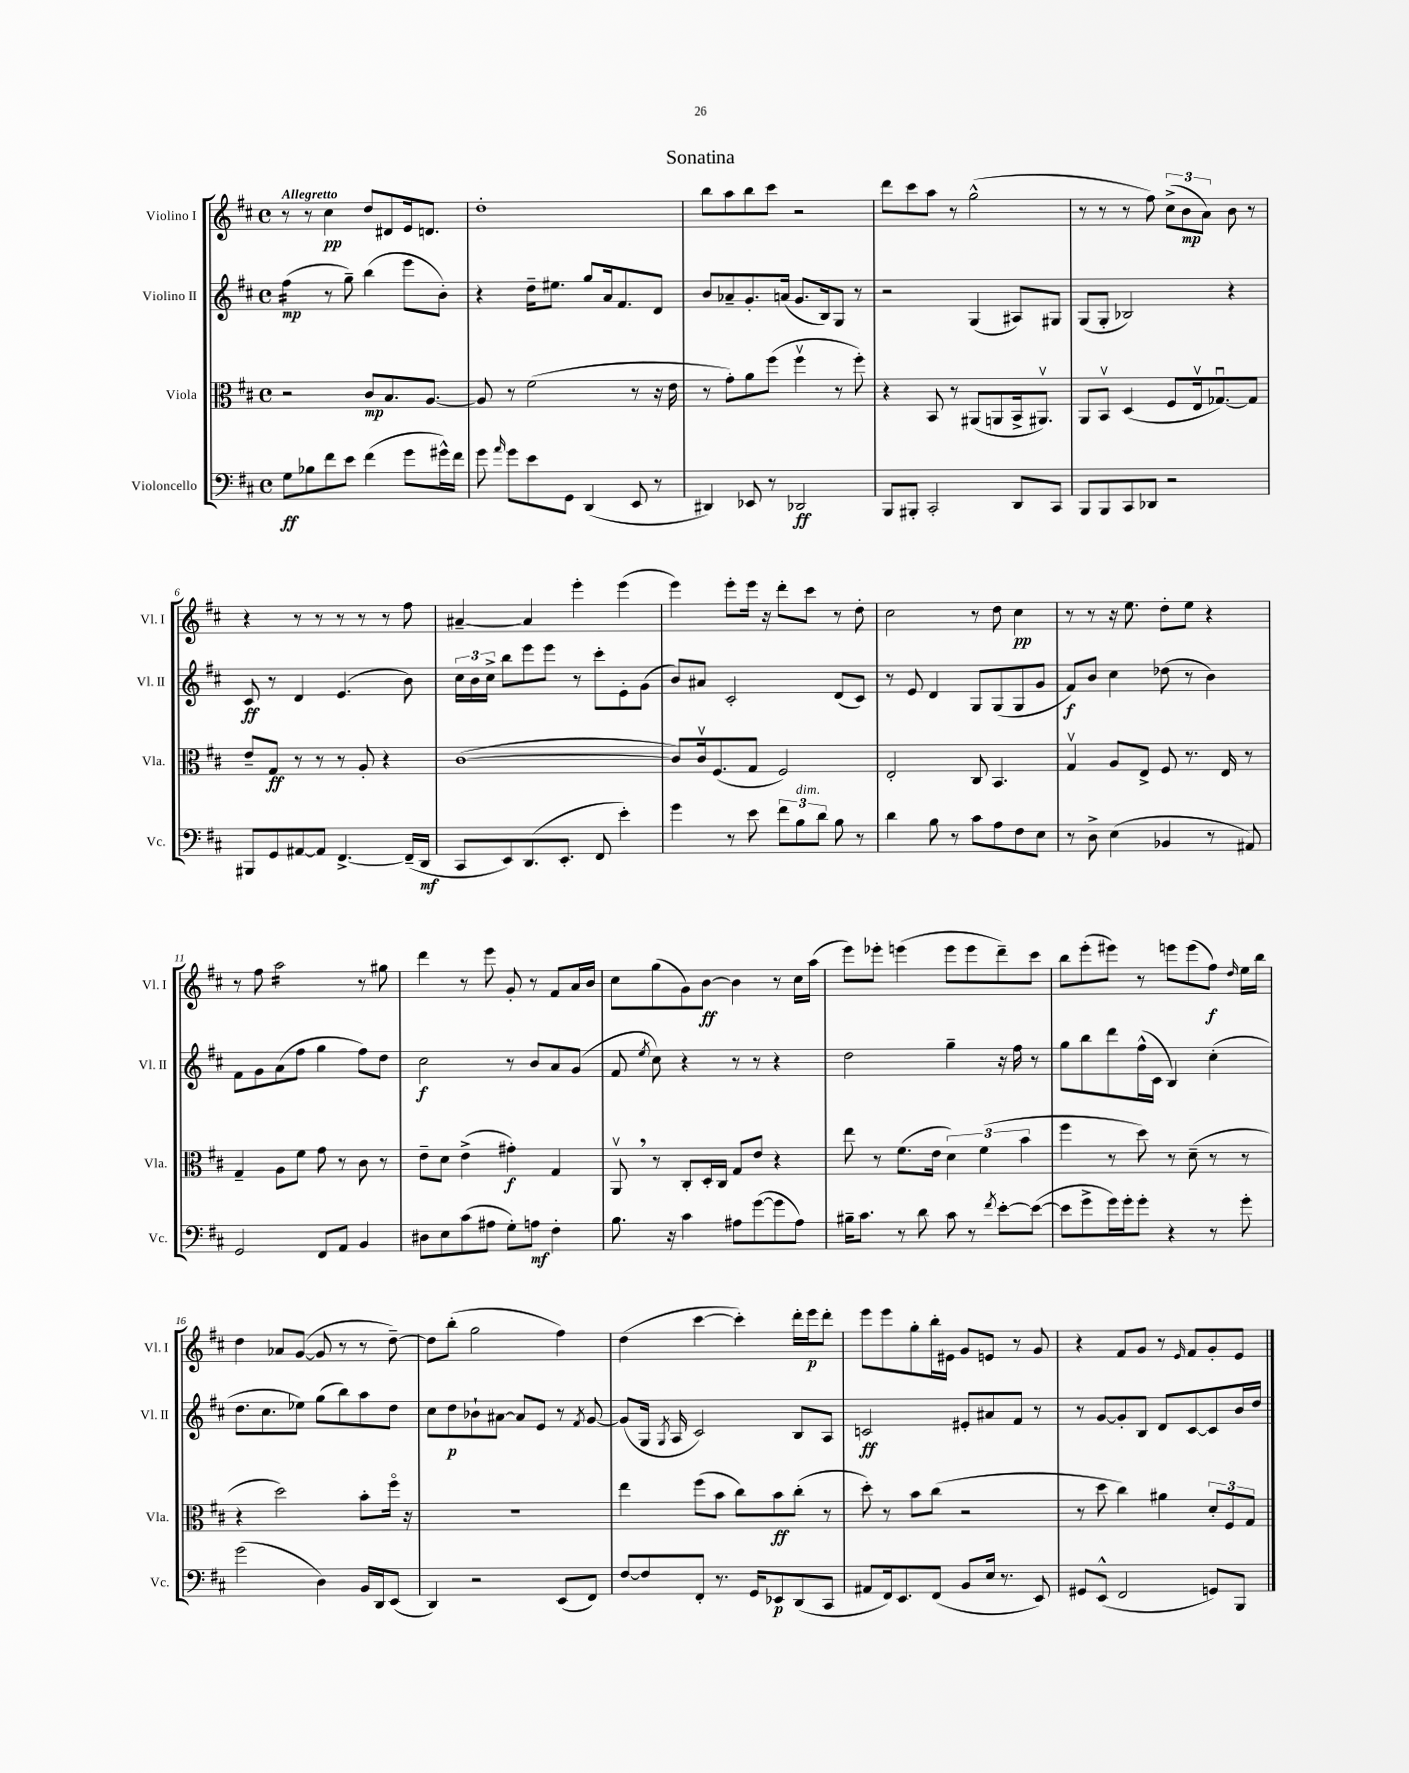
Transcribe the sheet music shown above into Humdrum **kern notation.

**kern	**kern	**kern	**kern
*staff4	*staff3	*staff2	*staff1
*clefF4	*clefC3	*clefG2	*clefG2
*k[f#c#]	*k[f#c#]	*k[f#c#]	*k[f#c#]
*M4/4	*M4/4	*M4/4	*M4/4
*met(c)	*met(c)	*met(c)	*met(c)
8G	2r	(4ff#	8r
8B-	.	.	8r
8f#	.	8r	4cc#
8e	.	8gg~)	.
(4f#	8c#	(4bb	8dd
.	8.B	.	8d#
8g	.	8eee	16e
.	[8.A	.	8.d
16g#^^)	.	8b')	.
16f#	.	.	.
=	=	=	=
8g	8A]	4r	1dd'
16qqa	.	.	.
8g	8r	.	.
8e	(2f#	16dd~	.
.	.	8.ee#	.
8GG	.	.	.
(4DD	.	8gg	.
.	.	16a	.
.	.	8.f#	.
8EE	8r	.	.
8r	16r	8d	.
.	16e	.	.
=	=	=	=
4DD#)	8r	8b	8bb
.	8g')	8a-~	8aa
8EE-	8a	8.g'	8bb
8r	(8ff#	.	8ccc#
.	.	(16a	.
2DD-	4ff#v	8.g	2r
.	.	16B)	.
.	8r	8G	.
.	8ff#')	8r	.
=	=	=	=
8BBB	4r	2r	8ddd
8BBB#'	.	.	8ccc#
2CC#'	8BB	.	8aa
.	8r	.	8r
.	(8AA#	(4G	(2gg^^
.	8AA	.	.
8DD	16BB^	8A#)	.
.	8.AA#v)	.	.
8CC#	.	8G#	.
=	=	=	=
8BBB	8AA	(8G	8r
8BBB	8BBv	8G'	8r
8CC#	(4D	2B-)	8r
8DD-	.	.	8ff#)
2r	8F#	.	(12cc#^
.	.	.	12b
.	16Ev	.	.
.	.	.	12a)
.	[8.G-u)	.	.
.	.	4r	8b
.	8G-]	.	8r
=	=	=	=
8BBB#	8e~	8c#	4r
8GG	8G	8r	.
[8AA#	8r	4d	8r
8AA#]	8r	.	8r
[4.FF#^	8r	(4.e	8r
.	8A'	.	8r
.	4r	.	8r
(16FF#~]	.	8b)	8ff#
16DD	.	.	.
=	=	=	=
8CC#	([1c#	24cc#	[4a#~
.	.	24b	.
.	.	24cc#^	.
8EE)	.	8bb	.
(8.DD	.	8eee	4a#]
.	.	8eee	.
8.EE'	.	.	.
.	.	8r	4eee'
8FF#	.	8ccc#'	.
4e')	.	8e'	(4eee
.	.	(8g	.
=	=	=	=
4g	8c#])	8b)	4eee)
.	16c#v	8a#	.
.	(8.F#	.	.
8r	.	2c#'	8eee'
8e	8G	.	16eee
.	.	.	16r
12f#	2F#)	.	8ddd'
12B	.	.	.
.	.	.	8ccc#
12d	.	.	.
8B	.	(8d	8r
8r	.	8c#)	8dd'
=	=	=	=
4d	2E'	8r	2cc#
.	.	8e	.
8B	.	4d	.
8r	.	.	.
8c#	8C#	8G	8r
8A	4.BB	(8G	8dd
8F#	.	8G	4cc#
8E	.	8g	.
=	=	=	=
8r	4Gv	8f#)	8r
8D^	.	8b	8r
(4E	8A	4cc#	16r
.	.	.	8.ee
.	8E^	.	.
4BB-	8F#	(8dd-	8dd'
.	8.r	8r	8ee
8r	.	4b)	4r
.	16E	.	.
8AA#)	8r	.	.
=	=	=	=
2GG	4G~	8f#	8r
.	.	8g	8ff#
.	8A	(8a	2aa
.	8f#	8ff#	.
8FF#	8g	4gg	.
8AA	8r	.	.
4BB	8c#	8ff#)	8r
.	8r	8dd	8gg#
=	=	=	=
8D#	8e~	2cc#	4ddd
8E	8d	.	.
(8c#	(4e^	.	8r
8A#	.	.	8eee
8G')	4g#')	8r	8g'
8A	.	8b	8r
4F#'	4G	8a	8f#
.	.	(8g	16a
.	.	.	16b
=	=	=	=
8.B	8AAv	8f#	8cc#
.	.	8qee	.
.	8r	8cc#)	(8gg
16r	.	.	.
4c#	8C#'	4r	8g)
.	16D'	.	[8b
.	16C#	.	.
8A#	8G	8r	4b]
([8g	8e	8r	.
8g]	4r	4r	8r
8A#)	.	.	16cc#
.	.	.	(16aa
=	=	=	=
16B#~	8ee	2dd	8eee)
8.c#	.	.	.
.	8r	.	8eee-'
8r	(8.f#	.	(4eee
8d	.	.	.
.	16e	.	.
8c#	6d)	4gg~	8eee
8r	.	.	8eee
.	(6f#	.	.
8qf#	.	.	.
[8e'	.	16r	8ddd~)
.	.	16ff#	.
.	6b	.	.
(8e_	.	8r	8ccc#
=	=	=	=
8e]	4ff#	8gg	8bb
8g^	.	8bb	(8eee'
16g)	8r	8ddd	8eee#)
16g'	.	.	.
8g'	8dd)	(16ff#^^	8r
.	.	16c#	.
4r	8r	4B)	8eee
.	(8d~	.	(8eee
8r	8r	(4cc#'	8ff#)
.	.	.	16qqdd
8g'	8r	.	16ee
.	.	.	16bb
=	=	=	=
(2g	4r	8.dd	4dd
.	.	8.cc#	.
.	2dd)	.	8a-
.	.	8ee-)	([8g
4D)	.	(8gg	8g]
.	.	8bb)	8r
16BB	8b'	8aa	8r
16DD	.	.	.
(8EE	16ff#o	8dd	[8dd~)
.	16r	.	.
=	=	=	=
4DD)	1r	8cc#	8dd]
.	.	8dd	(8bb'
2r	.	8b-`	2gg
.	.	[8a#	.
.	.	8a#]	.
.	.	8e	.
(8EE	.	8r	4ff#)
.	.	8qf#	.
8FF#)	.	[8g	.
=	=	=	=
[8F#	4ee	(8g]	(4dd
8F#]	.	16G	.
.	.	8qG	.
.	.	16A	.
8FF#'	(8ff#	2c#)	[4ccc#
8.r	8b	.	.
.	8cc#)	.	4ccc#'])
16GG	.	.	.
8EE-	8b	.	.
(8DD	(8cc#'	8B	16ddd'
.	.	.	16eee
8CC#	8r	8A	8ddd'
=	=	=	=
8AA#	8dd')	2c	8eee
16FF#)	8r	.	8eee
8.EE	.	.	.
.	8b	.	8gg'
(8FF#	(8cc#	.	16bb'
.	.	.	16e#
8BB	2r	8e#'	8g
16E	.	8a#	8e
8.r	.	.	.
.	.	8f#	8r
8EE)	.	8r	8g
=	=	=	=
8GG#	8r	8r	4r
(8EE^^	8dd	[8g	.
2FF#	4cc#)	8g']	8f#
.	.	8B	8g
.	4a#	8d	8r
.	.	.	16qqe
.	.	[8c#	8f#
8GG)	12d'	8c#]	8g'
.	12F#	.	.
8BBB	.	16b	8e
.	12G	.	.
.	.	16dd	.
==	==	==	==
*-	*-	*-	*-
